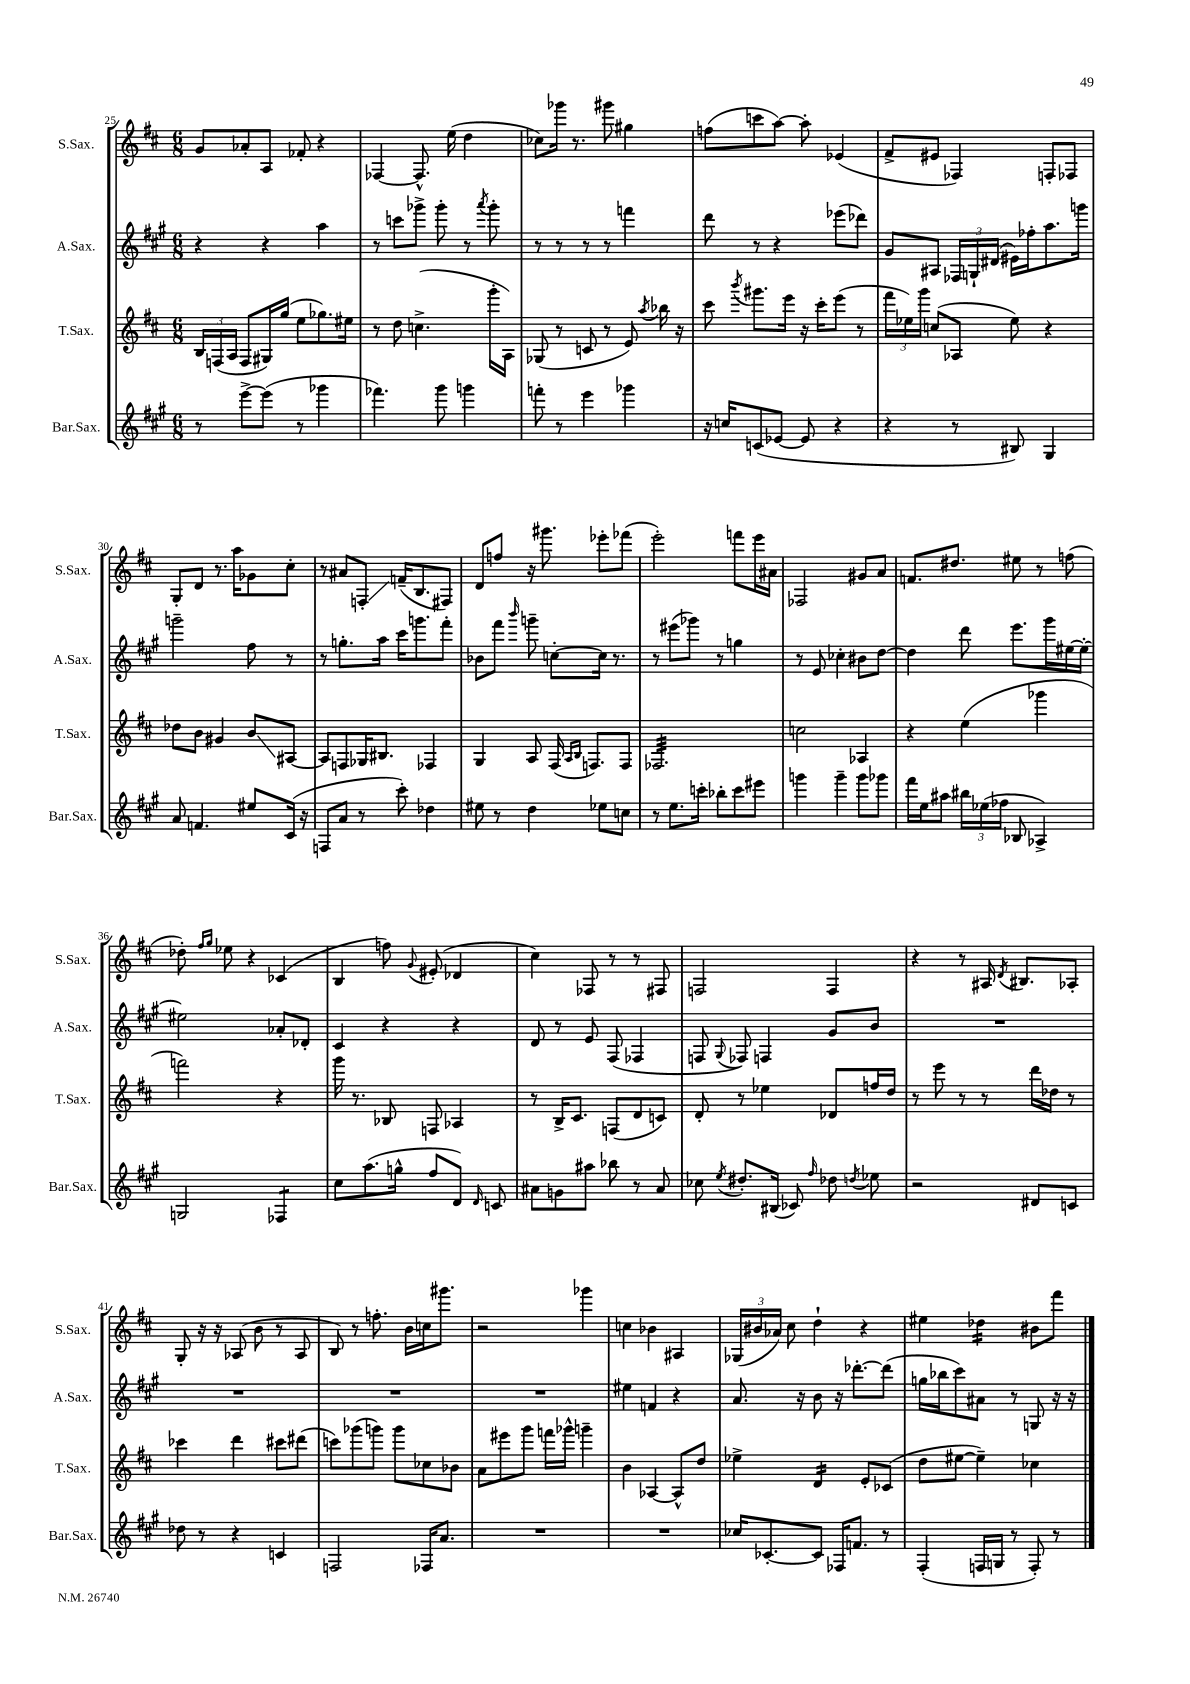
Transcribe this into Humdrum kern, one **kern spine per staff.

**kern	**kern	**kern	**kern
*staff4	*staff3	*staff2	*staff1
*clefG2	*clefG2	*clefG2	*clefG2
*k[f#c#g#]	*k[f#c#]	*k[f#c#g#]	*k[f#c#]
*M6/8	*M6/8	*M6/8	*M6/8
8r	24B	4r	8g
.	(24F	.	.
.	24A	.	.
[8eee^	8F	.	8a-'
(8eee]	16G#)	4r	8A
.	(16gg	.	.
8r	8ee	.	8f-'
4ggg-	8.gg-)	4aa	4r
.	16ee#	.	.
=	=	=	=
4.fff-)	8r	8r	[4F-
.	8dd	8ccc	.
.	(4.cc^	8ggg-^	8.F-^^]
8ggg#	.	8ggg-'	.
.	.	.	(16ee
4ggg	.	8r	4dd
.	.	8qaaa	.
.	16ggg'	8ggg-'	.
.	16A)	.	.
=	=	=	=
8fff'	(8G-	8r	8cc-)
8r	8r	8r	16ggg-
.	.	.	8.r
4eee	8c	8r	.
.	8r	8r	8ggg#
4ggg-	8e)	4fff	4gg#
.	8qaa	.	.
.	16bb-	.	.
.	16r	.	.
=	=	=	=
16r	8ccc#	8ddd	(8ff
16cc	.	.	.
.	8qbbb	.	.
(8c	8.ggg#	8r	8ccc
[8e-	.	4r	[8aa)
.	16eee	.	.
8e-]	16r	.	8aa']
.	16ccc#'	.	.
4r	(8eee	(8eee-	(4e-
.	8r	8ddd-)	.
=	=	=	=
4r	24fff#	8g#	8f#^
.	24ee-)	.	.
.	24ggg	.	.
.	(8cc	8A#	8e#
8r	8A-	24F-	4F-)
.	.	24G`	.
.	.	(24d#	.
8B#)	8ee-)	16e#)	.
.	.	16ff-'	.
4G#	4r	8.aa	8F'
.	.	.	8F-
.	.	16ggg	.
=	=	=	=
8a	8dd-	2ggg~	8G'
4.f	8b	.	8d
.	4g#	.	8.r
.	.	.	16aa
8ee#	8b	8ff#	8g-
(16c#	[8A#	8r	8cc#'
16r	.	.	.
=	=	=	=
8F	8A#]	8r	8r
8a	8F	8.gg'	8a#
8r	16G-	.	8F'
.	8.B#	16aa	.
8ccc#')	.	16ccc#	(16f~
.	.	8.ggg	8.B
4dd-	4F-	.	.
.	.	8fff#'	8F#)
=	=	=	=
8ee#	4G	8b-	8d
8r	.	8fff#	8ff
.	.	16qqbbb	.
4dd	8A	8ggg~	16r
.	.	.	8.ggg#
.	(16F#	[8cc'	.
.	16qqA	.	.
.	16qqB	.	.
.	8.F)	.	.
8ee-	.	16cc]	8eee-'
.	.	8.r	.
8cc	8F	.	(8fff-
=	=	=	=
8r	2.F-	8r	2eee')
8.ee	.	(8eee#	.
.	.	8ggg-)	.
16ccc'	.	.	.
8bb-'	.	8r	.
8ccc	.	4gg	8fff
8eee#	.	.	16eee
.	.	.	16a#
=	=	=	=
4ggg	2cc	8r	2F-
.	.	8e	.
4ggg~	.	4cc-'	.
8ggg	4A-	8b#	8g#
8ggg-	.	[8dd	8a
=	=	=	=
16fff#	4r	4dd]	8.f
16ee	.	.	.
8aa#	.	.	.
.	.	.	8.dd#
24bb#	(4ee	8ddd	.
(24ee-	.	.	.
24ff-	.	.	.
8B-	.	8.eee	8ee#
4A-^)	4ggg-	.	8r
.	.	16ggg#	.
.	.	[16ee#	(8ff
.	.	16ee#'_	.
=	=	=	=
2G	2fff)	2ee#]	8dd-')
.	.	.	16qqff#
.	.	.	16qqgg
.	.	.	8ee-
.	.	.	4r
4F-	4r	8a-'	(4c-
.	.	8d-'	.
=	=	=	=
8cc#	16ggg	4c#	4B
.	8.r	.	.
(8.aa	.	.	.
.	8B-	4r	8ff)
16gg^^	.	.	.
.	.	.	8qqg
8ff#	8F	.	(8e#'
8d)	4A-	4r	4d-
16qqd	.	.	.
8c	.	.	.
=	=	=	=
8a#	8r	8d	4cc#)
8g	16B^	8r	.
.	8.c#	.	.
8aa#	.	8e	8F-
8bb-	(8F	(8F#	8r
8r	8d	4F-	8r
8a#	8c)	.	8F#
=	=	=	=
8cc-	8d'	8F	2F
8qee	.	8qqG#	.
8.dd#'	8r	8F-)	.
.	4ee-	4F	.
(16B#	.	.	.
8c-)	.	.	.
16qqff#	.	.	.
8dd-	8d-	8g#	4F
8qdd	.	.	.
8ee-	16ff	8b	.
.	16dd	.	.
=	=	=	=
2r	8r	2.r	4r
.	8eee	.	.
.	8r	.	8r
.	8r	.	16A#
.	.	.	8qd
.	.	.	8.B#
8d#	16ddd	.	.
.	16dd-	.	.
8c	8r	.	8A-'
=	=	=	=
8dd-	4ccc-	2.r	8G'
8r	.	.	16r
.	.	.	16r
4r	4ddd	.	(8A-
.	.	.	8b
4c	8ccc#	.	8r
.	(8ddd#	.	8A-
=	=	=	=
2F	8ccc)	2.r	8B)
.	(8ggg-	.	8r
.	8ggg)	.	8.ff'
.	8ggg	.	.
.	.	.	16b
16F-	8cc-	.	16cc
8.a	.	.	8.ggg#
.	8b-	.	.
=	=	=	=
2.r	8a	2.r	2r
.	8eee#	.	.
.	8ggg	.	.
.	16fff	.	.
.	16ggg-^^	.	.
.	4ggg~	.	4ggg-
=	=	=	=
2.r	4b	4ee#	4cc
.	[4A-	4f	4b-
.	8A-^^]	4r	4A#
.	8dd	.	.
=	=	=	=
16cc-	4ee-^	8.a	(24G-
.	.	.	24b#
[8.c-'	.	.	.
.	.	.	24a-)
.	.	.	8cc#
.	.	16r	.
8c-]	4d	8b	4dd`
16F-	.	16r	.
8.f	.	[8.ddd-'	.
.	8e'	.	4r
8r	(8c-	(8ddd-]	.
=	=	=	=
(4F#'	8dd	16gg	4ee#
.	.	16bb-	.
.	[8ee#	8ccc#)	.
16F	4ee#~])	8a#	4dd-
16G	.	.	.
8r	.	8r	.
8F')	4cc-	8G	8b#
8r	.	16r	8fff#
.	.	16r	.
==	==	==	==
*-	*-	*-	*-
